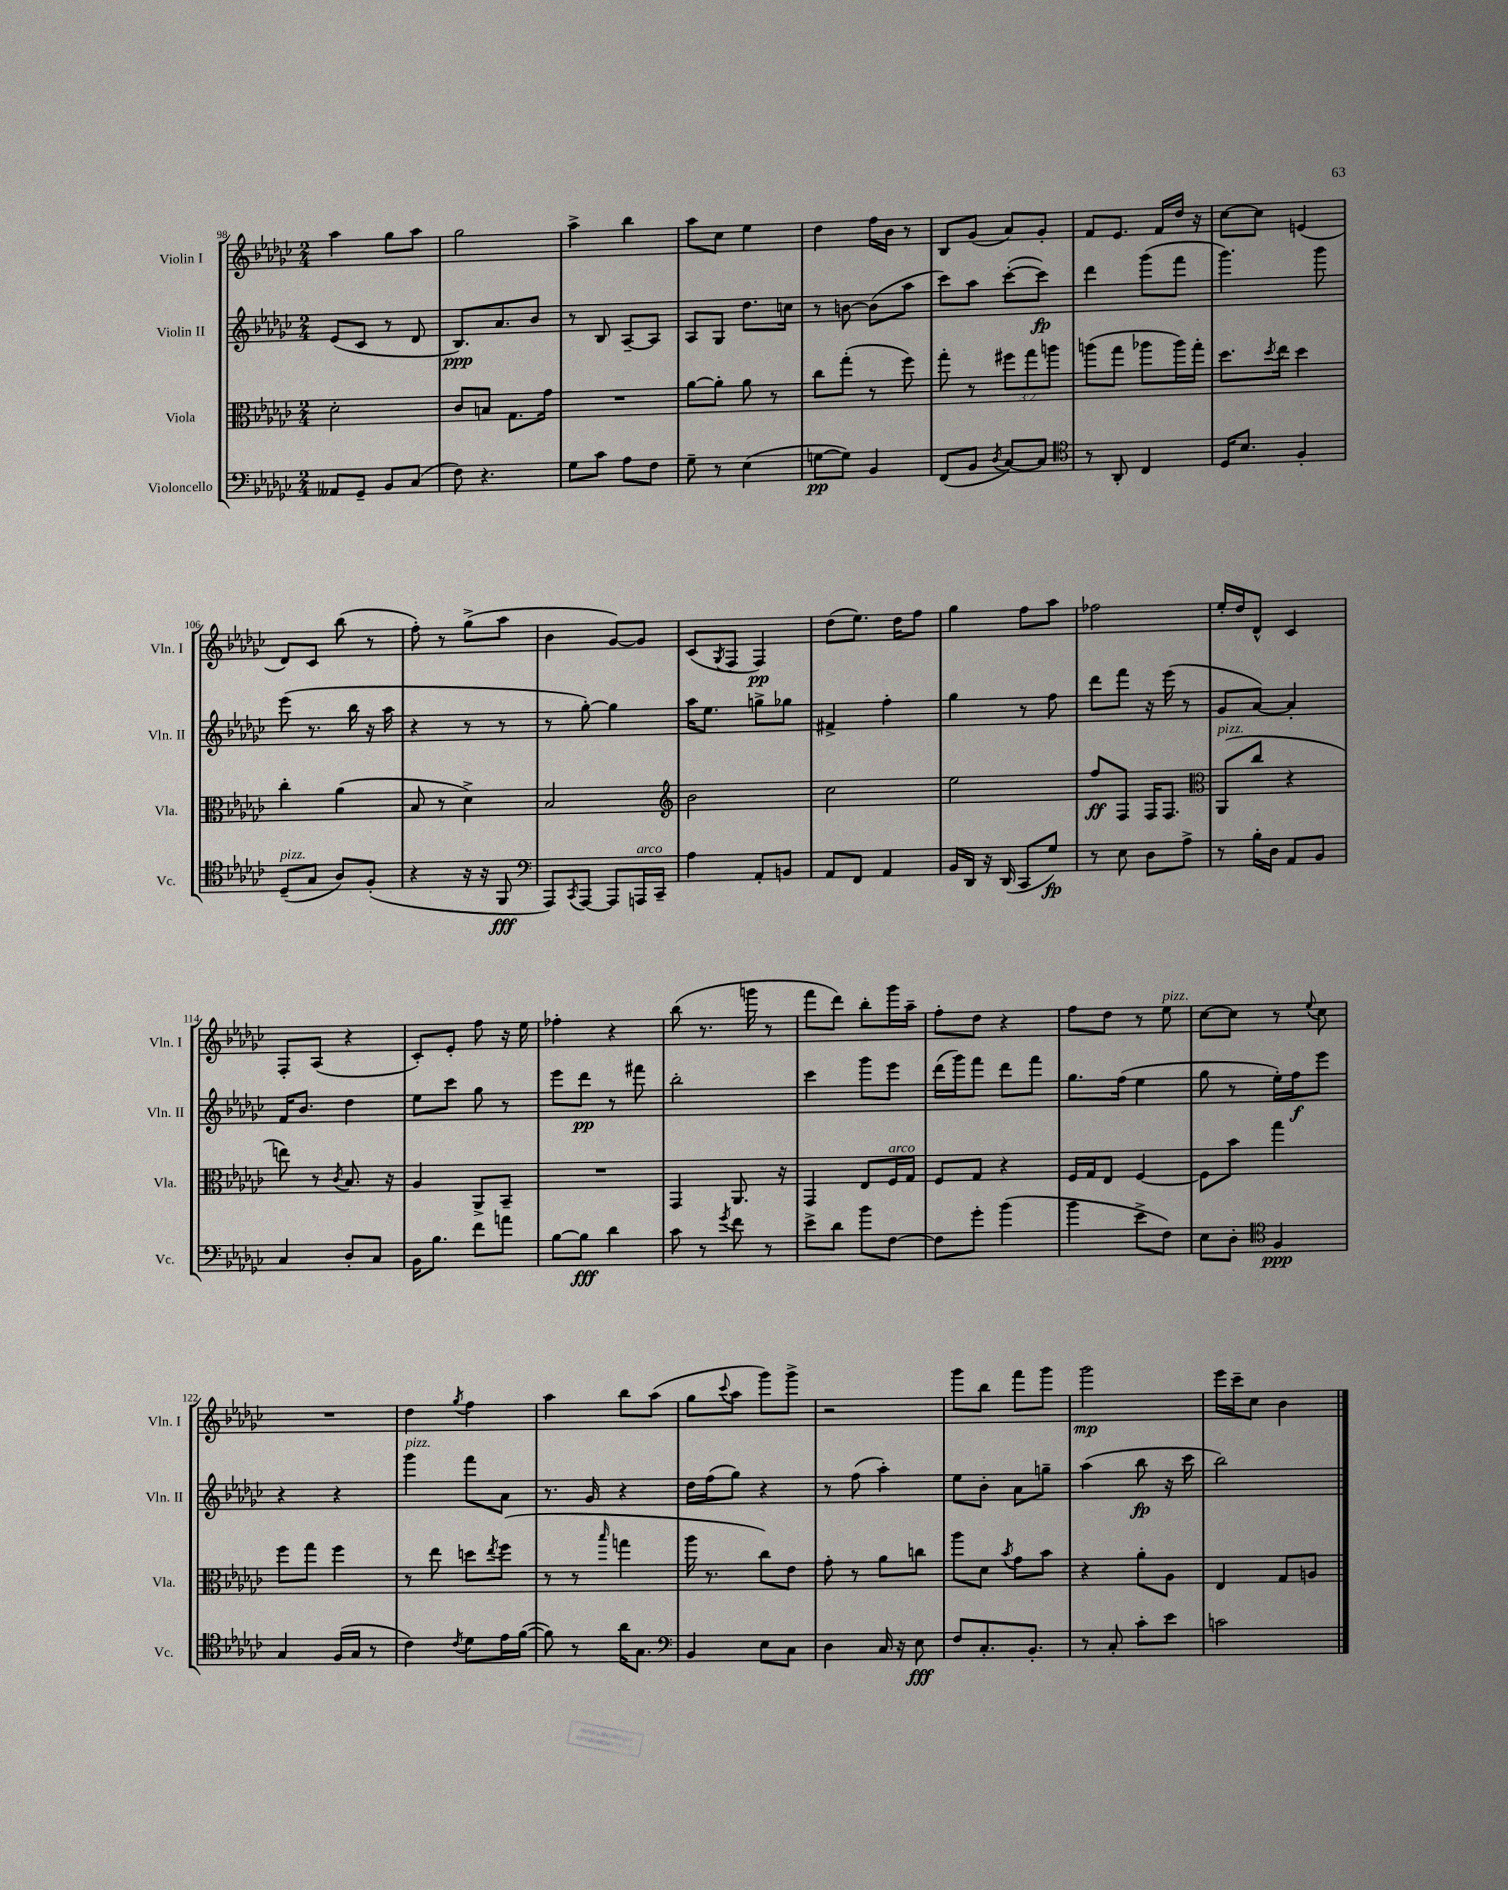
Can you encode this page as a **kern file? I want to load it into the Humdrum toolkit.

**kern	**kern	**kern	**kern
*staff4	*staff3	*staff2	*staff1
*clefF4	*clefC3	*clefG2	*clefG2
*k[b-e-a-d-g-c-]	*k[b-e-a-d-g-c-]	*k[b-e-a-d-g-c-]	*k[b-e-a-d-g-c-]
*M2/4	*M2/4	*M2/4	*M2/4
8AA--	2d-'	(8e-	4aa-
8GG-~	.	8c-	.
8BB-	.	8r	8gg-
(8C-	.	8d-	8aa-
=	=	=	=
8F)	8c-	8.B-)	2gg-
4.r	8B	.	.
.	.	8.a-	.
.	8.G-	.	.
.	.	8b-	.
.	16g-	.	.
=	=	=	=
8G-	2r	8r	4aa-^
8c-	.	8B-	.
8A-	.	[8A-~	4bb-
8F	.	8A-]	.
=	=	=	=
8G-~	[8a-	8A-	8aa-
8r	8a-']	8G-	8cc-
(4E-	8a-	8.dd-	4ee-
.	8r	.	.
.	.	16cc	.
=	=	=	=
[8G	8cc-	8r	4dd-
8G])	(8gg-'	[8b	.
4BB-	8r	(8b]	16ff
.	.	.	16b-
.	8ff)	8aa-	8r
=	=	=	=
(8FF	8gg-'	8ccc-)	8B-
8BB-	8r	8aa-	(8g-
8qD-	.	.	.
[8C-)	12ff#	([8ccc-'	8a-)
.	12gg-	.	.
8C-]	.	8ccc-])	8g-'
.	12aa	.	.
=	=	=	=
*clefC4	*	*	*
8r	(8aa	4ddd-	8f
8AA-'	8gg-	.	8.e-
4C-	8aa-	(8ggg-	.
.	.	.	16f
.	16aa-)	8fff	16dd-
.	16gg-'	.	16r
=	=	=	=
16D-	8.dd-	4.ggg-)	[8cc-
8.B-	.	.	.
.	.	.	8cc-]
.	8qdd-	.	.
.	16ee-	.	.
4F'	4dd-	.	(4e
.	.	8ggg-	.
=	=	=	=
(8D-~	4cc-'	(8eee-	8d-)
8G-	.	8.r	8c-
8A-)	(4a-	.	(8bb-
.	.	16bb-	.
(8F'	.	16r	8r
.	.	16aa-	.
=	=	=	=
4r	8B-	4r	8ff')
.	8r	.	8r
16r	4d-^)	8r	(8gg-^
16r	.	.	.
8FF	.	8r	8aa-
=	=	=	=
*clefF4	*	*	*
8AAA-)	2B-	8r	4b-
8qCC-	.	.	.
[8AAA-	.	[8gg-')	.
8AAA-]	.	4gg-]	[8g-)
16AAA	.	.	8g-]
16CC-~	.	.	.
=	=	=	=
*	*clefG2	*	*
4A-	2b-	16aa-	(8c-
.	.	8.ee-	.
.	.	.	8qG-
.	.	.	8F
8AA-'	.	8gg^	4F)
8BB	.	8gg-	.
=	=	=	=
8AA-	2cc-	4f#^	(8dd-
8FF	.	.	8.ee-)
4AA-	.	4ff'	.
.	.	.	16dd-
.	.	.	8ff
=	=	=	=
16BB-	2ee-	4gg-	4gg-
16DD-	.	.	.
16r	.	.	.
(16DD-	.	.	.
8CC-	.	8r	8ff
8G-)	.	8ff	8aa-
=	=	=	=
8r	8ff	8ddd-	2ff-
8E-	8F	8fff	.
8D-	16F	16r	.
.	8.F	(16eee-	.
8A-^	.	8r	.
=	=	=	=
*	*clefC3	*	*
8r	(8AA-	8g-	16ee-'
.	.	.	16dd-
16B-'	8cc-	[8a-)	8d-^^
16D-	.	.	.
8AA-	4r	4a-']	4c-
8BB-	.	.	.
=	=	=	=
4C-	8ee)	16f	8F'
.	.	8.b-	.
.	8r	.	(8A-
.	8qc-	.	.
8D-'	8.B-	4dd-	4r
8C-	.	.	.
.	16r	.	.
=	=	=	=
16BB-	4A-	8ee-	8c-')
8.B-	.	.	.
.	.	8ccc-	8e-'
8f	8AA-^	8gg-	8ff
8a	8BB-~	8r	16r
.	.	.	16ee-
=	=	=	=
[8B-	2r	8eee-	4ff-'
8B-]	.	8ddd-	.
4d-	.	8r	4r
.	.	8fff#	.
=	=	=	=
8c-	4GG-	2bb-'	(8bb-
8r	.	.	8.r
8qg-	.	.	.
8f	8.AA-	.	.
.	.	.	16ggg
8r	.	.	8r
.	16r	.	.
=	=	=	=
8e-^	4GG-	4ccc-	8fff
8d-	.	.	8ddd-)
8b-	8E-	8ggg-	8bb-'
[8F	16F	8eee-	16ggg-
.	16G-	.	16aa-~
=	=	=	=
8F]	8F	(16ddd-	8ff'
.	.	16ggg-)	.
8g-'	8G-	8fff	8dd-
(4b-	4r	8ddd-	4r
.	.	8fff	.
=	=	=	=
4b-	16F	8.gg-	8ff
.	16G-	.	.
.	8E-	.	8dd-
.	.	(16ff	.
8e-^	[4F	4ee-	8r
8F)	.	.	8ee-
=	=	=	=
8E-	8F]	8gg-	[8cc-
8D-'	8b-	8r	8cc-]
*clefC4	*	*	*
4F	4gg-	16ee-')	8r
.	.	16ff	.
.	.	.	8qqee-
.	.	8eee-	8cc-
=	=	=	=
4G-	8ff	4r	2r
.	8gg-	.	.
(16F	4ff	4r	.
16G-	.	.	.
8r	.	.	.
=	=	=	=
4c-)	8r	4ggg-	4dd-
.	8ee-	.	.
8qc-	.	.	8qgg-
8d-	8dd	8fff	4ff
.	8qee-	.	.
16e-	(8ff	8a-	.
([16f	.	.	.
=	=	=	=
8f])	8r	8.r	4aa-
8r	8r	.	.
.	.	16g-	.
.	16qqbb-	.	.
16a-	4gg	4r	8bb-
8.G-	.	.	.
.	.	.	(8aa-
=	=	=	=
*clefF4	*	*	*
4BB-	16aa-	16dd-	8gg-
.	8.r	(16ff	.
.	.	.	8qqccc-
.	.	8gg-)	8aa-
8E-	8cc-)	4r	8ggg-)
8C-	8e-	.	8ggg-^
=	=	=	=
4D-	8g-'	8r	2r
.	8r	(8ff	.
16C-	8a-	4aa-')	.
16r	.	.	.
8E-	8cc	.	.
=	=	=	=
8F	8aa-	8ee-	8ggg-
8.C-'	8d-	8b-'	8bb-
.	8qb-	.	.
.	8g-	8a-	8fff
8.BB-'	.	.	.
.	8b-	8gg~	8ggg-
=	=	=	=
8r	4r	(4aa-	2ggg-
8C-'	.	.	.
8c-'	8a-'	8bb-	.
8e-	8A-	16r	.
.	.	16ccc-	.
=	=	=	=
2c	4E-	2bb-)	16eee-
.	.	.	16ccc-~
.	.	.	8cc-
.	8G-	.	4b-
.	8A	.	.
==	==	==	==
*-	*-	*-	*-
